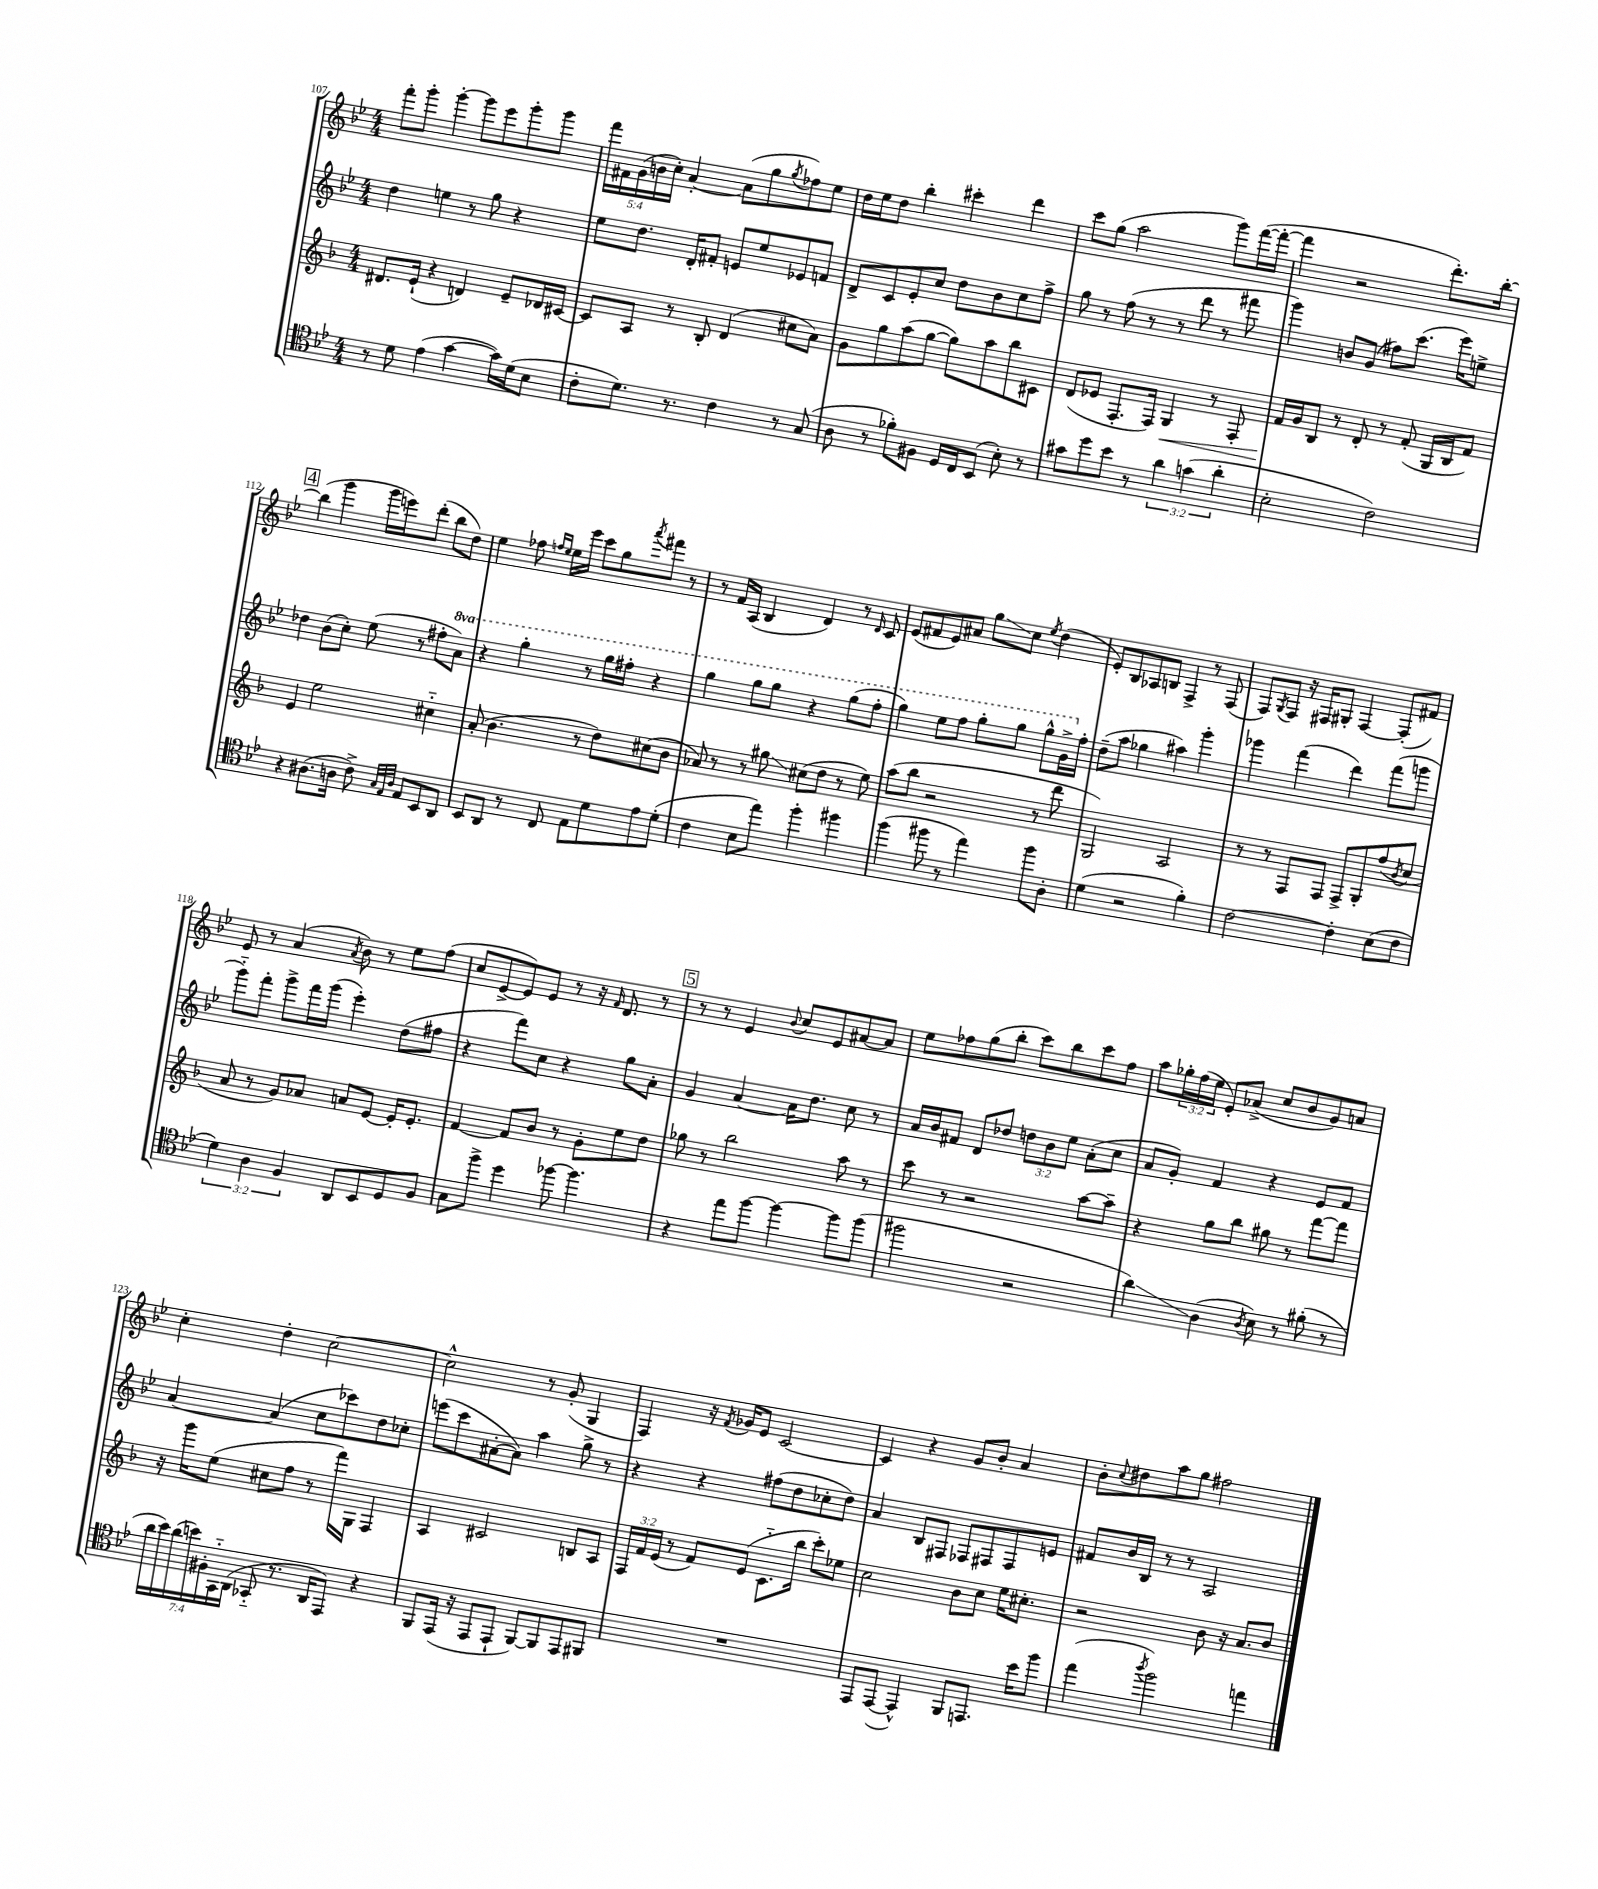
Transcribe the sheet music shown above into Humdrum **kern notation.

**kern	**kern	**kern	**kern
*staff4	*staff3	*staff2	*staff1
*clefC4	*clefG2	*clefG2	*clefG2
*k[b-e-]	*k[b-]	*k[b-e-]	*k[b-e-]
*M4/4	*M4/4	*M4/4	*M4/4
8r	8.d#	4dd	8fff'
8d	.	.	8ggg'
.	(16e`	.	.
(4e-	4r	4ee	[4ggg'
[4g	4d)	8r	8ggg]
.	.	8gg	8eee-
16g])	8e~	4r	8ggg'
(16d	.	.	.
8B-	16d-	.	8ggg
.	[16c#	.	.
=	=	=	=
8c'	8c#]	8ee-	20fff
.	.	.	20f#
.	.	.	(20g
8.d)	8A	8.dd	.
.	.	.	20b
.	.	.	20cc')
.	8r	.	[4a'
8.r	.	16d'	.
.	8B-'	8f#'	.
4c	(4d	8e	(8a]
.	.	8ee-	8gg
.	.	.	8qgg
8r	8cc#	8e-	8ff-)
(8G	8a)	8f	8ee-
=	=	=	=
8A	8g	8d^	16dd
.	.	.	16ee-
8r	8gg	8c	8dd
8f-')	(8aa	8e-'	4bb-'
8F#	[8gg	8cc	.
16D	8gg])	8dd	4ccc#'
16C	.	.	.
(8BB-	8aa	8b-	.
8B-')	8bb-	8cc	4ddd
8r	8c#	8ff^	.
=	=	=	=
8g#	(8d	8gg	8ccc
8dd	8e-	8r	(8gg
8b-	8.F'	(8ff	2aa
8r	.	8r	.
.	16F)	.	.
6a	4G	8r	.
.	.	8ddd	.
(6g	.	.	.
.	8r	8r	8ggg)
6a'	.	.	.
.	8F'	8fff#	([16fff
.	.	.	16fff'_
=	=	=	=
2B-'	16f	4ggg)	4fff]
.	16g	.	.
.	8B-	.	.
.	8r	8b	2r
.	8d'	(8g	.
2c)	8r	8ff#)	.
.	(8f'	(8.ccc	.
.	16G	.	8.ddd')
.	16B-	16eee-)	.
.	8f)	8ee^	.
.	.	.	[16bb-'
=	=	=	=
4r	4e	4dd-	(4bb-]
(8.A#	2ee	(8b-	4ggg
.	.	8cc')	.
16A	.	.	.
8c^)	.	(8ee-	16ggg
.	.	.	16eee)
32qqG	.	.	.
32qqE-	.	.	.
32qqA	.	.	.
8E-	.	8r	(8ddd'
8BB-	4cc#'~	8ff#'	8bb-
8AA	.	8aa)	8dd)
=	=	=	=
8BB-	(8a'	4r	4ee-
8AA	4.b-	.	.
8r	.	4ggg'	8ff-
.	.	.	16qqff
.	.	.	16qqee-
8C	.	.	16ee-
.	.	.	16eee-
8E-	8r	8r	8ccc
8d	8dd)	16ggg	8gg
.	.	16fff#'	.
.	.	.	8qaaa
8e-	(8cc#	4r	8fff#
(8d'	8b-	.	8r
=	=	=	=
4c	8a-)	4ggg	8r
.	8r	.	16f
.	.	.	(16A
8B-	8r	8ggg	4B-
8ee-)	8gg#	8ggg	.
4ff'	(8cc#	4r	4d)
.	8dd	.	.
4ff#	8r	(8ggg	8r
.	.	.	16qqd
.	8ee)	8fff'	8c
=	=	=	=
(4ff	(8aa	4ggg)	(8e-
.	8bb-	.	8f#
8ff#	2r	8eee-	8e-)
8r	.	8fff	8a#
4ee-)	.	8ggg'	8gg
.	.	8ggg	8cc
.	.	.	8qee-
8ff#	8r	8ggg^^	(4dd
8A'	8ddd	16gg^	.
.	.	16ff'	.
=	=	=	=
(4d	2G)	(8dd~	8e-')
.	.	8aa	8B-
2r	.	4gg-	8A-
.	.	.	8B
.	2A	4aa#)	4F^
4f')	.	4ggg'	8r
.	.	.	(8F
=	=	=	=
[2c	8r	4ggg-	8F)
.	.	.	8qG
.	8r	.	8F
.	8F	(4fff	16r
.	.	.	16F#
.	8F	.	8G#'
4c']	8F^	4ddd)	[4F#
.	8G'	.	.
(8B-	(8ff	(8fff	(8F#']
.	8qb-	.	.
8c	8cc	8ggg	8f#)
=	=	=	=
6d)	8a	8ggg'~)	8e-
.	8r	8fff'	8r
6A	.	.	.
.	8g)	8ggg^	(4a
6F	.	.	.
.	8a-	16fff	.
.	.	(16ggg	.
.	.	.	8qa
8AA	8a	4eee-')	8b-)
8BB-	[8e	.	8r
8D	16e']	(8dd	8ee-
.	8.e'	.	.
8F	.	8ff#	(8ff
=	=	=	=
8G	[4f	4r	8cc
8ff^	.	.	[8e-^
4dd	8f]	8fff)	8e-])
.	8b-	8cc	8e-
[8ff-	8r	4r	8r
4.ff-]	8g'	.	16r
.	.	.	16qqf
.	.	.	8.d
.	8ee	8gg	.
.	8dd	8a'	8r
=	=	=	=
4r	8gg-	4g	8r
.	8r	.	8r
8ee-	2bb-	[4a	4e-
[8ff	.	.	.
.	.	.	8qqb-
4ff_	.	16a]	8cc
.	.	8.dd	.
.	.	.	8e-
8ff]	8aa	8cc	[8a#
(8ff	8r	8r	8a#]
=	=	=	=
2ff#	8ccc	16a	8ee-
.	.	16b-	.
.	8r	8f#	8ff-
.	2r	8d	(8gg
.	.	8dd-	8bb-'
2r	.	12dd	8ccc)
.	.	12b-	.
.	.	.	8bb-
.	.	12ee-	.
.	[8aa	(8a'	8ccc
.	8aa~]	8cc	8ff-
=	=	=	=
4a)	4r	8a	8aa
.	.	8g')	24gg-'
.	.	.	(24ff
.	.	.	24ee-
(4A	8gg	4f	8e-')
.	8bb-	.	(8a-^
8qA	.	.	.
8B-)	8gg#	4r	8cc
8r	8r	.	8b-
(8f#'	[8fff	8e-	8g)
8r	8fff]	8f	8a
=	=	=	=
28a	16r	[4a	4cc'
28b-)	.	.	.
.	16ggg	.	.
(28a	.	.	.
28b)	.	.	.
.	(8ee	.	.
28F#'	.	.	.
28GG'~	.	.	.
(28AA	.	.	.
8GG-'~	8cc#	(4a]	4dd'
8.r	8ff	.	.
.	8r	8cc	[2cc
16AA	.	.	.
8EE-)	16fff)	8ccc-)	.
.	16G	.	.
4r	4F	8dd	.
.	.	8cc-'	.
=	=	=	=
8FF	4A	(8eee	2cc^^]
(16EE-	.	8ccc	.
16r	.	.	.
8EE-	2c#	[8a#'	.
8EE-`	.	8a#])	.
[8FF)	.	4aa	8r
8FF]	.	.	(8g'
8EE-	8B	8gg^	4G
8FF#	8A	8r	.
=	=	=	=
1r	24F	4r	4F)
.	24f	.	.
.	(24e	.	.
.	8r	.	.
.	8f)	4r	16r
.	.	.	8qf
.	.	.	16g-
.	(8e	.	8e-
.	8.c'~	(8ff#	[2c
.	.	8dd	.
.	16bb-	.	.
.	8ccc')	8cc-'	.
.	8ee-	8dd)	.
=	=	=	=
8EE-	2cc	4a	4c]
([8EE-	.	.	.
4EE-^^])	.	8B-	4r
.	.	8F#	.
8FF	8b-	8F-	8g
8.EE	8cc	8F#	8b-'
.	16ee	8F#	4a
16b-	8.cc#'	.	.
8ff	.	8e	.
=	=	=	=
(4ee-	2r	8f#	8b-'
.	.	.	8qqcc
.	.	16b-	8dd#
.	.	16B-	.
8qaa	.	.	.
2ff)	.	8r	8aa
.	.	8r	8gg
.	8b-	2A	2ff#
.	16r	.	.
.	8.a	.	.
4ee	.	.	.
.	8b-	.	.
==	==	==	==
*-	*-	*-	*-
